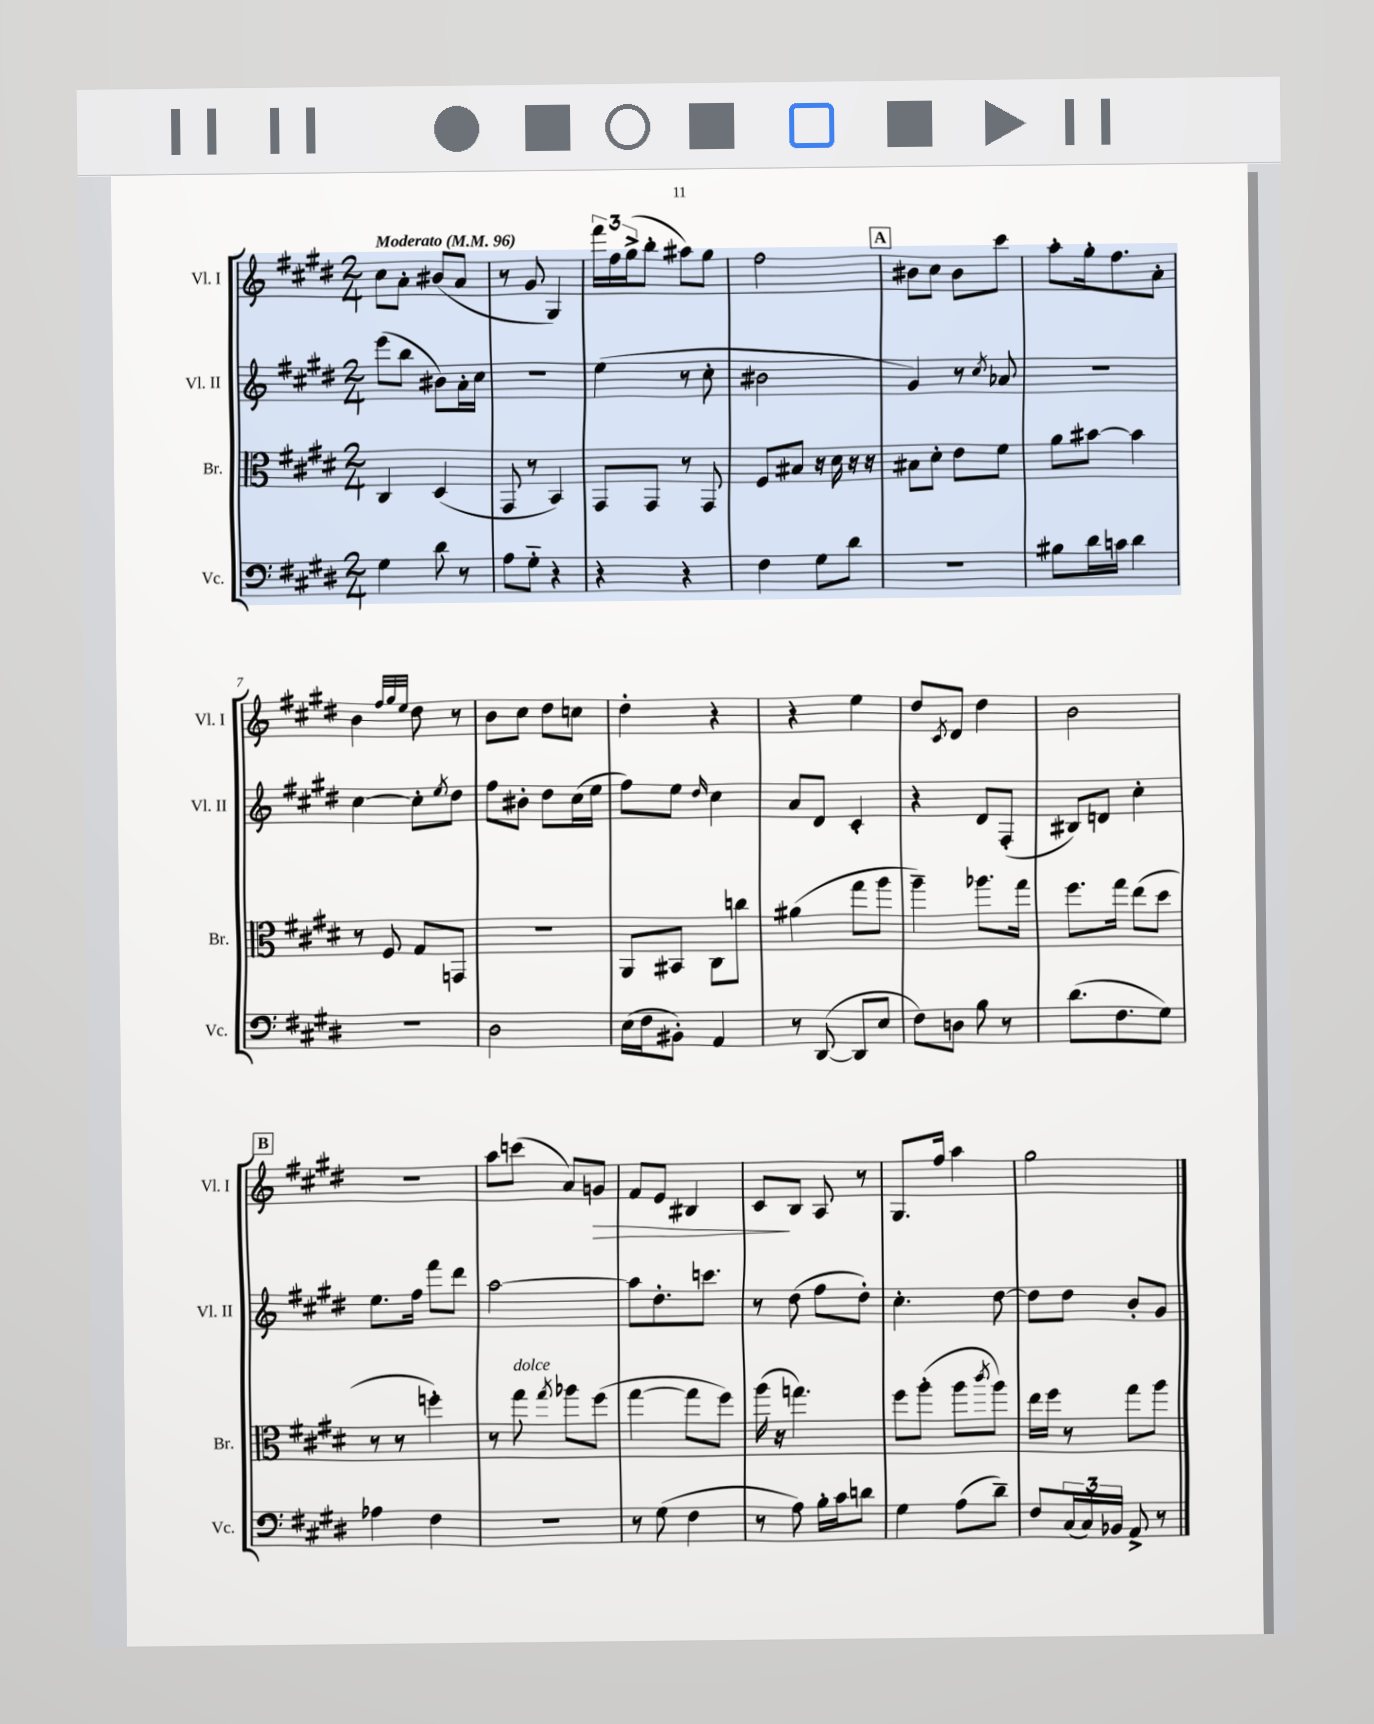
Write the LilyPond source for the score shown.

<<
\new StaffGroup <<
\new Staff = "s0" \with { instrumentName = "Vl. I" shortInstrumentName = "Vl. I" } {
    \clef treble \key e \major \numericTimeSignature \time 2/4 \tempo "Moderato" 4 = 96
    cis''8 a'8-. bis'8( a'8 |
    r8 gis'8 gis4) |
    \tuplet 3/2 { fis'''16 fis''16 gis''16->( } b''8-. ais''8) gis''8 |
    fis''2 |
    \mark \markup { \box "A" } bis'8 cis''8 bis'8 cis'''8 |
    a''8-. gis''16-. fis''8. a'8-. |
    b'4 \grace { fis''32 gis''32 e''32 } dis''8 r8 |
    b'8 cis''8 dis''8 c''8 |
    dis''4-. r4 |
    r4 e''4 |
    dis''8 \acciaccatura { cis'8 } dis'8 dis''4 |
    b'2 |
    \mark \markup { \box "B" } R2 |
    a''8 c'''8( a'8) g'8\> |
    fis'8 e'8 bis4 |
    cis'8\! b8 a8 r8 |
    gis8. fis''16 a''4 |
    gis''2 \bar "|." |
}
\new Staff = "s1" \with { instrumentName = "Vl. II" shortInstrumentName = "Vl. II" } {
    \clef treble \key e \major \numericTimeSignature \time 2/4
    e'''8( b''8 bis'8) a'16-. cis''16 |
    r2 |
    e''4( r8 cis''8-. |
    bis'2 |
    \mark \markup { \box "A" } gis'4) r8 \acciaccatura { cis''8 } aes'8 |
    R2 |
    cis''4~ cis''8-. \acciaccatura { e''8 } dis''8 |
    fis''8 bis'8-. dis''8 cis''16( e''16 |
    fis''8) e''8 \grace { dis''16 } cis''4 |
    a'8 dis'8 cis'4-. |
    r4 dis'8 fis8-.( |
    bis8) d'8 cis''4-. |
    \mark \markup { \box "B" } e''8. fis''16 fis'''8 dis'''8 |
    a''2~ |
    a''8 dis''8.-. c'''8. |
    r8 dis''8( fis''8 dis''8-.) |
    cis''4.-. dis''8~ |
    dis''8 dis''8 b'8-. gis'8 \bar "|." |
}
\new Staff = "s2" \with { instrumentName = "Br." shortInstrumentName = "Br." } {
    \clef alto \key e \major \numericTimeSignature \time 2/4
    cis4 dis4( |
    gis,8 r8 b,4) |
    gis,8 gis,8 r8 gis,8 |
    fis8 bis8 r16 dis'16 r16 r16 |
    \mark \markup { \box "A" } bis8 dis'8-. e'8 fis'8 |
    a'8 bis'8~ bis'4 |
    r8 fis8 gis8 g,8 |
    R2 |
    a,8 bis,8 cis8 c''8 |
    ais'4( gis''8 a''8 |
    a''4--) aes''8. gis''16 |
    fis''8. gis''16 e''8( dis''8 |
    \mark \markup { \box "B" } r8 r8 f''4-.) |
    r8 gis''8^\markup { \italic "dolce" } \acciaccatura { gis''8 } aes''8 fis''8( |
    gis''4~ gis''8 fis''8) |
    a''16( r16 g''4.) |
    fis''8 a''8-.( a''8 \acciaccatura { cis'''8 } a''8) |
    e''16 fis''16 r8 gis''8 a''8 \bar "|." |
}
\new Staff = "s3" \with { instrumentName = "Vc." shortInstrumentName = "Vc." } {
    \clef bass \key e \major \numericTimeSignature \time 2/4
    gis4 dis'8 r8 |
    a8 gis8-_ r4 |
    r4 r4 |
    fis4 gis8 dis'8 |
    \mark \markup { \box "A" } R2 |
    bis8 dis'16 c'16 dis'4 |
    R2 |
    dis2 |
    e16( fis16 bis,8-.) a,4 |
    r8 dis,8~( dis,8 e8 |
    fis8) d8 b8 r8 |
    dis'8.( fis8. gis8) |
    \mark \markup { \box "B" } aes4 fis4 |
    R2 |
    r8 gis8( fis4 |
    r8 a8) b16-. cis'16 d'8 |
    gis4 a8( dis'8--) |
    fis8 \tuplet 3/2 { cis16( cis16) bes,16 } a,8-> r8 \bar "|." |
}
>>
>>
